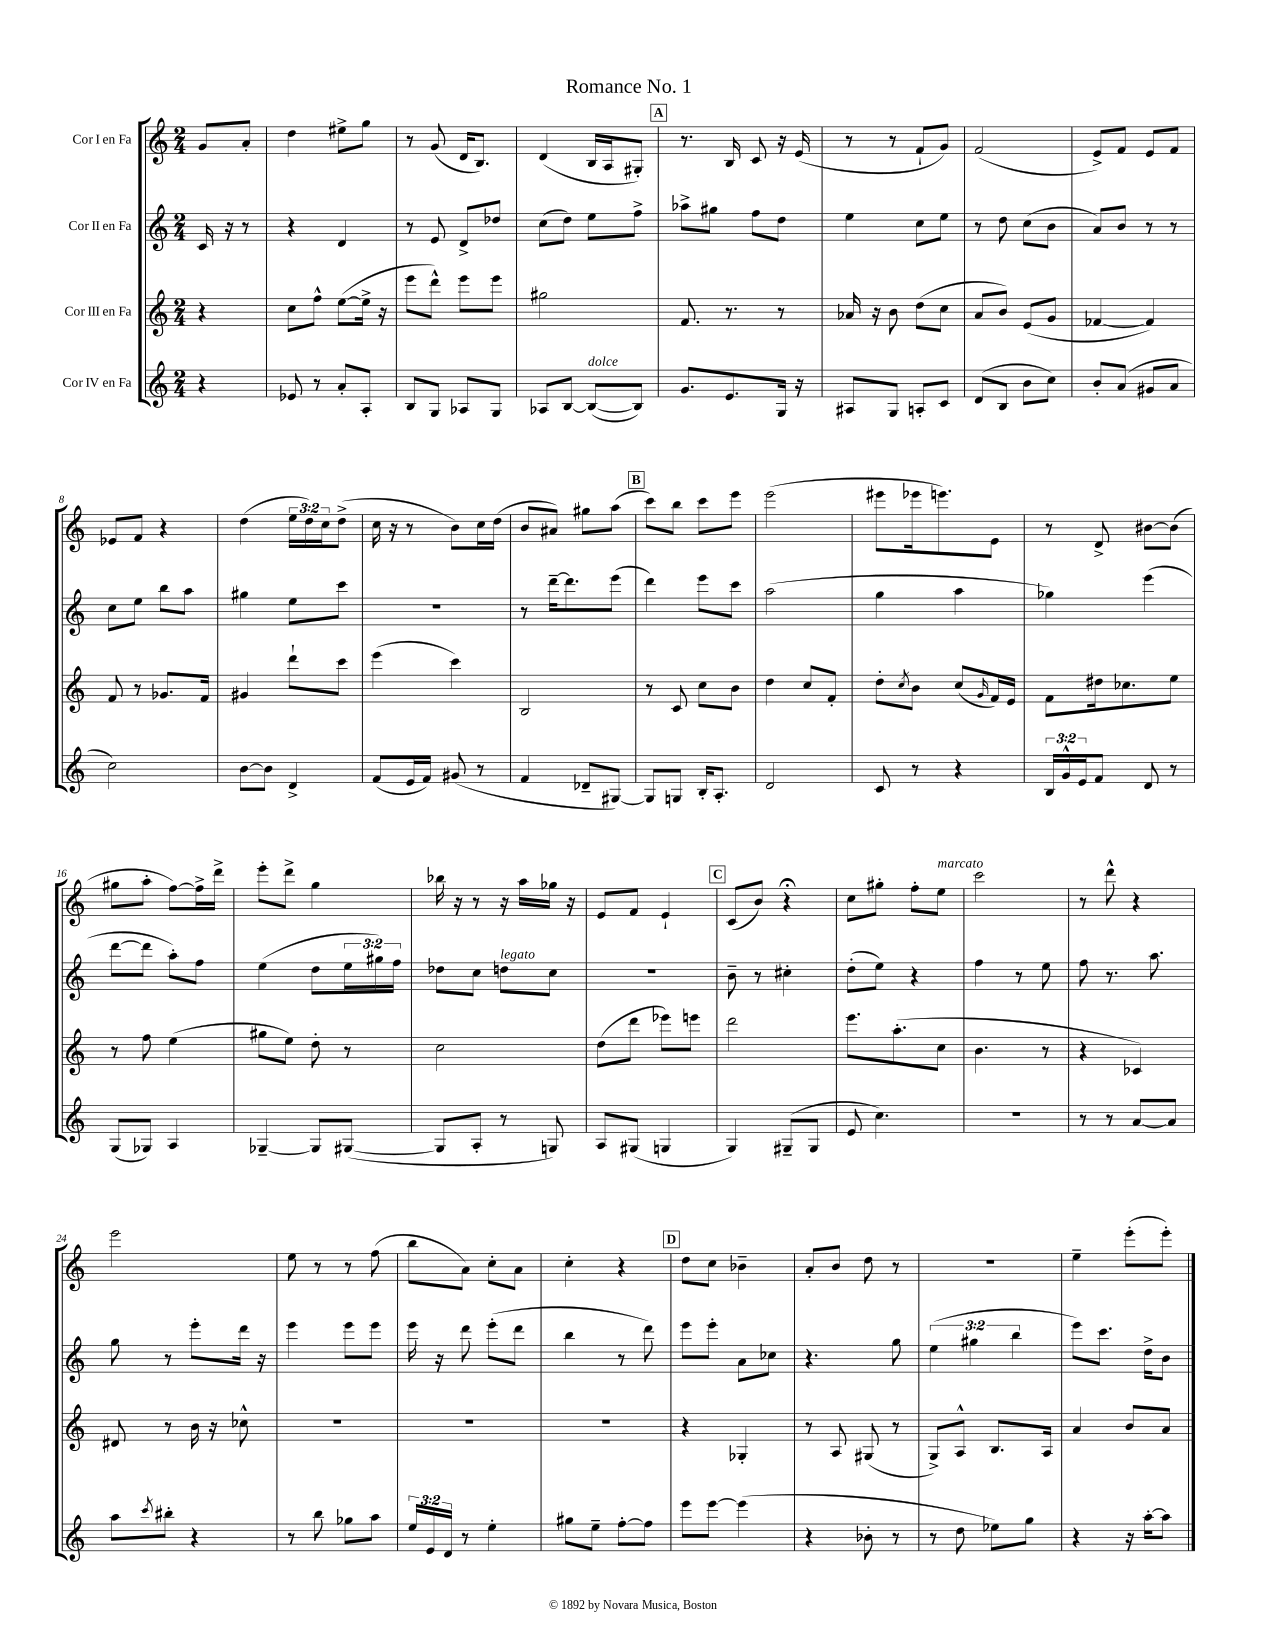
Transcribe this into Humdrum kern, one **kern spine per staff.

**kern	**kern	**kern	**kern
*part4	*part3	*part2	*part1
*staff4	*staff3	*staff2	*staff1
*I"Cor IV en Fa	*I"Cor III en Fa	*I"Cor II en Fa	*I"Cor I en Fa
*clefG2	*clefG2	*clefG2	*clefG2
*k[]	*k[]	*k[]	*k[]
*M2/4	*M2/4	*M2/4	*M2/4
=	=	=	=
4r	4r	16c/	8g/L
.	.	16r	.
.	.	8r	8a'/J
=1	=1	=1	=1
8e-X/	8cc\L	4r	4dd\
8r	8ff^^\J	.	.
8a'/L	([8ee\L	4d/	8ee#X^\L
8A'/J	16ee^\Jk]	.	8gg\J
.	16r	.	.
=2	=2	=2	=2
8B/L	8eee\L	8r	8r
8G/J	8ddd^^\J)	8e/	(8g/
8A-X/L	8eee\L	8d^/L	16d/KL
.	.	.	8.B/J)
8G/J	8eee\J	8dd-X/J	.
=3	=3	=3	=3
8A-X/L	2gg#X\	(8cc\L	(4d/
[8B/J	.	8dd\J)	.
!LO:TX:a:i:t=dolce	!	!	!
(8B/L_	.	8ee\L	16B/LL
.	.	.	16A/J
8B/J])	.	8ff^\J	8G#X'/J)
!!LO:REH:place=s1:t=A
=4	=4	=4	=4
8.g/L	8.f/	8aa-X^\L	8.r
.	.	8gg#X\J	.
8.e/	8.r	.	16B/
.	.	8ff\L	8c/
16G/Jk	8r	8dd\J	16r
16r	.	.	(16e/
=5	=5	=5	=5
8A#X/L	16a-X/	4ee\	8r
.	16r	.	.
8G/J	8b\	.	8r
8An'/L	(8dd\L	8cc\L	8f`/L
8c/J	8cc\J	8ee\J	8g/J)
=6	=6	=6	=6
(8d/L	8a/L	8r	(2f/
8B/J	8b/J)	8dd\	.
8b\L	(8e/L	(8cc\L	.
8cc\J)	8g/J	8b\J	.
=7	=7	=7	=7
8b'/L	[4f-X/	8a/L)	8e^/L)
(8a/J	.	8b/J	8f/J
8g#X/L	4f-/])	8r	8e/L
8a/J	.	8r	8f/J
!!LO:LB:g=z
=8	=8	=8	=8
2cc\)	8f/	8cc\L	8e-X/L
.	8r	8ee\J	8f/J
.	8.g-X/L	8bb\L	4r
.	.	8aa\J	.
.	16f/Jk	.	.
=9	=9	=9	=9
[8b\L	4g#X/	4gg#X\	(4dd\
8b\J]	.	.	.
4d^/	8ddd`\L	8ee\L	24ee\LL
.	.	.	24dd\)
.	.	.	24cc\J
.	8ccc\J	8ccc\J	(8dd^\J
=10	=10	=10	=10
(8f/L	(4eee\	2r	16cc\
.	.	.	16r
16e/L	.	.	8r
16f/JJ)	.	.	.
(8g#X/	4ccc\)	.	8b\L)
8r	.	.	16cc\L
.	.	.	(16dd\JJ
=11	=11	=11	=11
4f/	2B/	8r	8b/L
.	.	[16ddd~\KL	8a#X/J)
.	.	8.ddd\]	.
8d-X~/L	.	.	8gg#X\L
[8G#X/J)	.	(8eee\J	(8aa\J
!!LO:REH:place=s1:t=B
=12	=12	=12	=12
8G#/L]	8r	4ddd\)	8ccc\L)
8Gn/J	8c/	.	8bb\J
16B'/KL	8cc\L	8eee\L	8ccc\L
8.A'/J	.	.	.
.	8b\J	8ccc\J	8eee\J
=13	=13	=13	=13
2d/	4dd\	(2aa\	(2eee\
.	8cc/L	.	.
.	8f'/J	.	.
=14	=14	=14	=14
8c/	8dd'\L	4gg\	8eee#X\L
.	8qcc/	.	.
8r	8b\J	.	16eee-X\k
.	.	.	8.eeen\)
4r	(8cc/L	4aa\	.
.	16qqg/	.	.
.	16f/L)	.	8e\J
.	16e/JJ	.	.
=15	=15	=15	=15
24B/LL	8f\L	4gg-X\)	8r
24g^^/	.	.	.
24e/J	.	.	.
8f/J	16dd#X\k	.	8d^/
.	8.cc-X\	.	.
8d/	.	(4eee\	[8b#X\L
8r	8ee\J	.	(8b#\J]
!!LO:LB:g=z
=16	=16	=16	=16
(8G/L	8r	[8ddd\L	8gg#X\L
8G-X/J)	8ff\	8ddd\J]	8aa'\J
4A/	(4ee\	8aa'\L)	[8ff\L)
.	.	8ff\J	16ff^\L]
.	.	.	16ddd^\JJ
=17	=17	=17	=17
[4G-X~/	8gg#X\L	(4ee\	8eee'\L
.	8ee\J)	.	8ddd^\J
8G-/L]	8dd'\	8dd\L	4gg\
([8G#X/J	8r	24ee\L	.
.	.	24gg#X\)	.
.	.	24ff\JJ	.
=18	=18	=18	=18
8G#/L]	2cc\	8dd-X\L	16bb-X\
.	.	.	16r
8A'/J	.	8cc\J	8r
!	!	!LO:TX:a:i:t=legato	!
8r	.	8ddn\L	16r
.	.	.	16aa\LL
8Gn/)	.	8cc\J	16gg-X\JJ
.	.	.	16r
=19	=19	=19	=19
8A/L	(8dd\L	2r	8e/L
(8G#X/J	8ddd\J	.	8f/J
4Gn/	8eee-X\L)	.	4e`/
.	8eeen\J	.	.
!!LO:REH:place=s1:t=C
=20	=20	=20	=20
4G/)	2ddd\	8b~\	(8c/L
.	.	8r	8b/J)
(8G#X~/L	.	4cc#X'\	4r;<
8G#/J	.	.	.
=21	=21	=21	=21
8e/	8.eee\L	(8dd'\L	8cc\L
4.cc\)	.	8ee\J)	8gg#X'\J
.	(8.aa'\	.	.
.	.	4r	8ff'\L
!	!	!	!LO:TX:a:i:t=marcato
.	8cc\J	.	8ee\J
=22	=22	=22	=22
2r	4.b\	4ff\	2ccc\
.	.	8r	.
.	8r	8ee\	.
=23	=23	=23	=23
8r	4r	8ff\	8r
8r	.	8.r	8ddd^^\
[8a/L	4c-X/)	.	4r
.	.	8.aa\	.
8a/J]	.	.	.
!!LO:LB:g=z
=24	=24	=24	=24
8aa\L	8d#X/	8gg\	2eee\
8qccc/	.	.	.
8bb#X'\J	8r	8r	.
4r	16b\	8eee'\L	.
.	16r	.	.
.	8cc-X^^\	16ddd\Jk	.
.	.	16r	.
=25	=25	=25	=25
8r	2r	4eee\	8ee\
8bb\	.	.	8r
8gg-X\L	.	8eee\L	8r
8aa\J	.	8eee\J	(8ff\
=26	=26	=26	=26
24ee/LL	2r	16eee\	8bb\L
24e/	.	.	.
.	.	16r	.
24d/JJ	.	.	.
8r	.	8ddd\	8a\J)
4ee'\	.	(8eee'\L	8cc'\L
.	.	8ddd\J	8a\J
=27	=27	=27	=27
8gg#X\L	2r	4bb\	4cc'\
8ee~\J	.	.	.
[8ff'\L	.	8r	4r
8ff\J]	.	8ddd\)	.
!!LO:REH:place=s1:t=D
=28	=28	=28	=28
8eee\L	4r	8eee\L	8dd\L
[8eee\J	.	8eee'\J	8cc\J
(4eee\]	4G-X'/	8a\L	4b-X~\
.	.	8cc-X\J	.
=29	=29	=29	=29
4r	8r	4.r	8a'/L
.	8A/	.	8b/J
8b-X'\	(8G#X/	.	8dd\
8r	8r	8gg\	8r
=30	=30	=30	=30
8r	8G^/L)	(6ee\	2r
8dd\	8A^^/J	.	.
.	.	6gg#X\	.
8ee-X\L)	8.B/L	.	.
.	.	6bb\	.
8gg\J	.	.	.
.	16A/Jk	.	.
=31	=31	=31	=31
4r	4a/	8eee\L)	4ee~\
.	.	8.ccc\J	.
16r	8b/L	.	(8eee'\L
[16aa'\KL	.	16dd^\KL	.
8aa\J]	8a/J	8b\J	8eee'\J)
==	==	==	==
*-	*-	*-	*-
